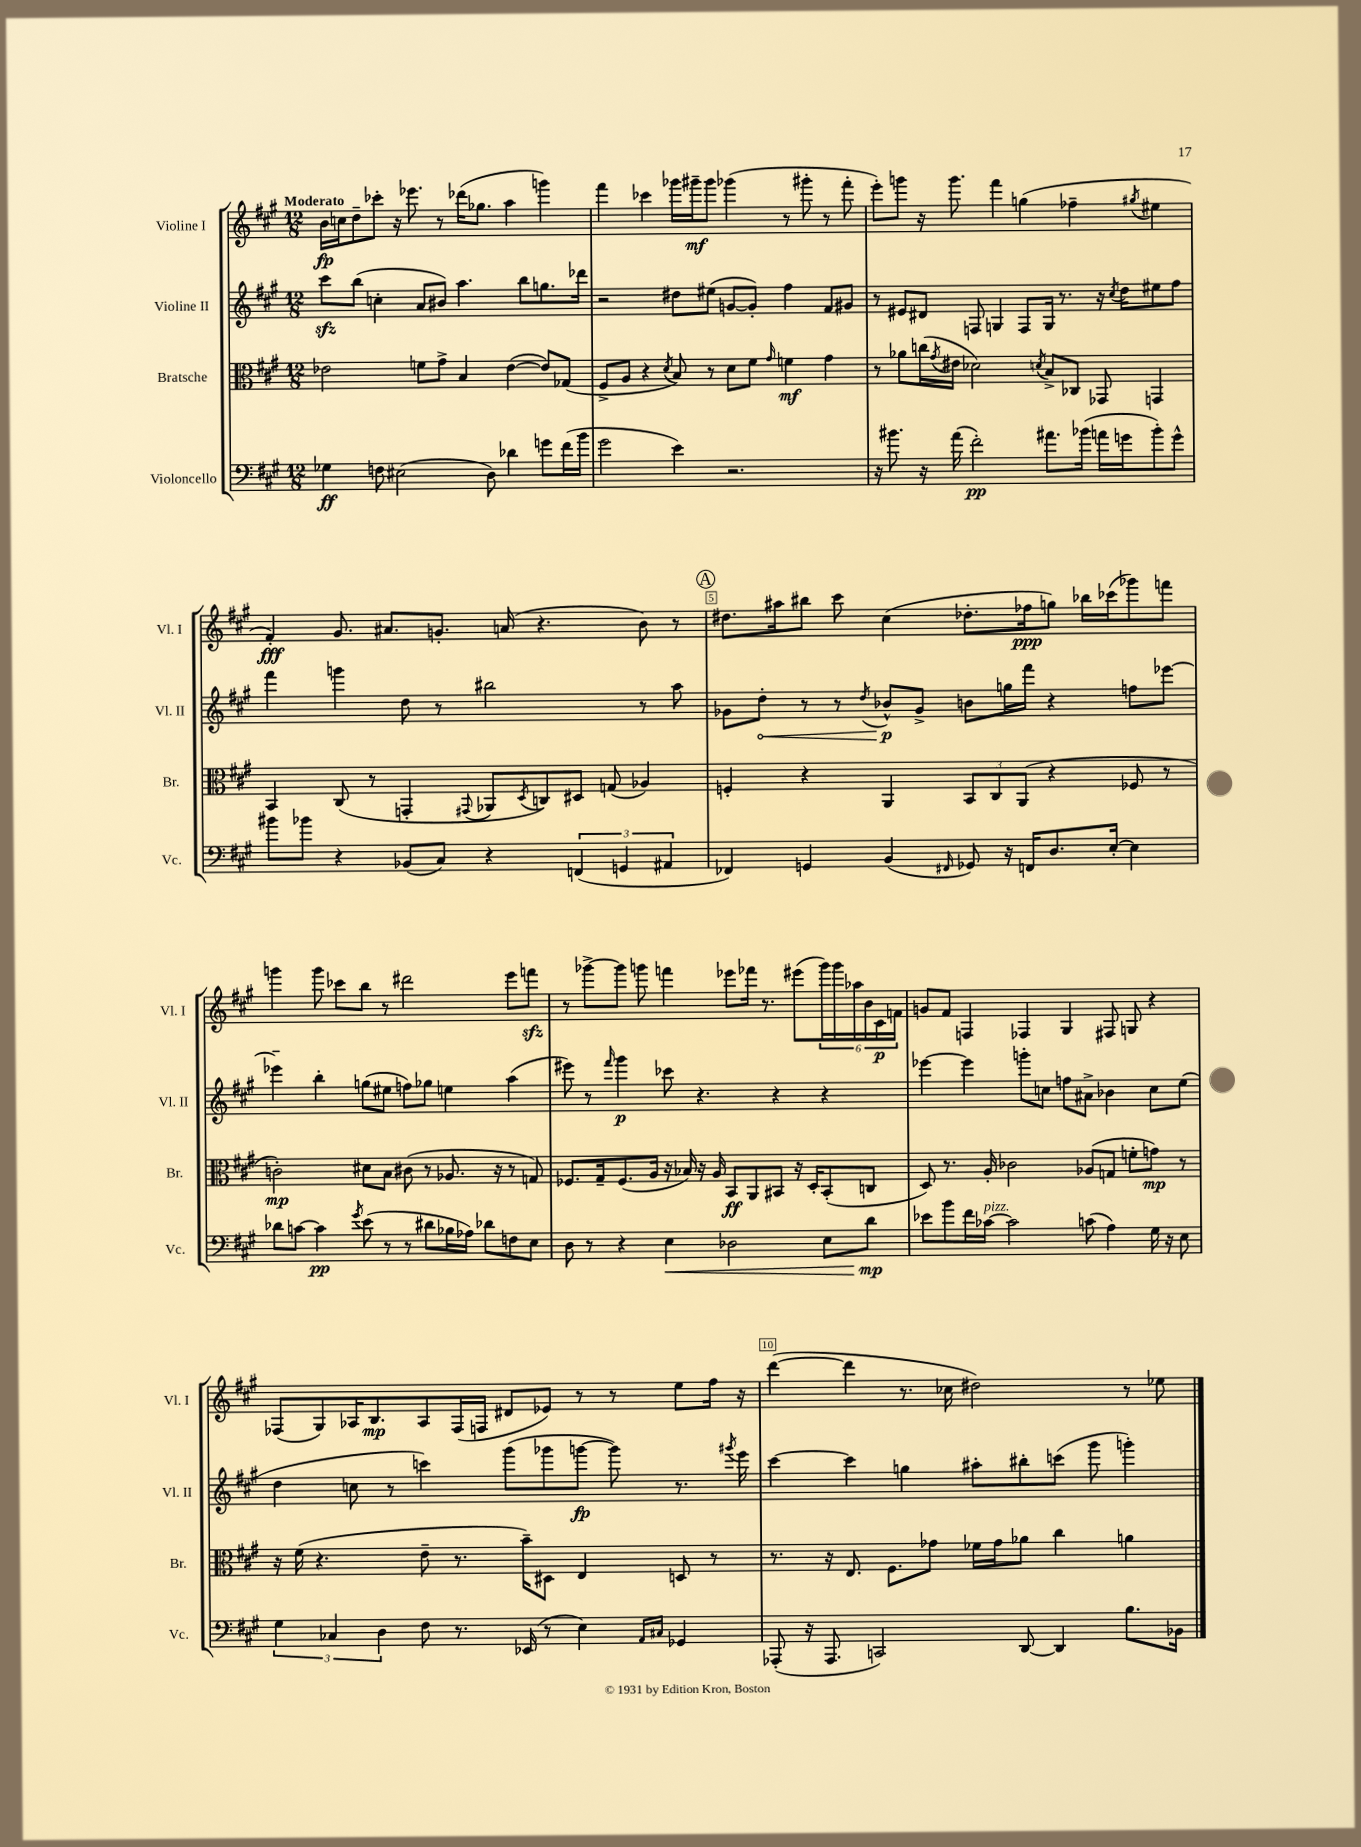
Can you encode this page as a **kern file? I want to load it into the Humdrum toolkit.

**kern	**dynam	**kern	**dynam	**kern	**dynam	**kern	**dynam
*part4	*part4	*part3	*part3	*part2	*part2	*part1	*part1
*staff4	*staff4	*staff3	*staff3	*staff2	*staff2	*staff1	*staff1
*I"Violoncello	*	*I"Bratsche	*	*I"Violine II	*	*I"Violine I	*
*I'Vc.	*	*I'Br.	*	*I'Vl. II	*	*I'Vl. I	*
*clefF4	*	*clefC3	*	*clefG2	*	*clefG2	*
*k[f#c#g#]	*	*k[f#c#g#]	*	*k[f#c#g#]	*	*k[f#c#g#]	*
*M12/8	*	*M12/8	*	*M12/8	*	*M12/8	*
=1	=1	=1	=1	=1	=1	=1	=1
!	!	!	!	!	!	!LO:TX:a:B:t=Moderato	!
4G-X\	ff	2e-X\	.	8ccc#zz\L	.	16b\LL	fp
.	.	.	.	.	.	16ccn\J	.
.	.	.	.	(8bb\J	.	8dd~\	.
8Fn\	.	.	.	4ccn'\	.	8ccc-X'\J	.
(2E#X\	.	.	.	.	.	16r	.
.	.	.	.	.	.	8.eee-X\	.
.	.	8fn\L	.	8a/L	.	.	.
.	.	8g#^\J	.	8b#X/J)	.	8r	.
.	.	4B/	.	4.aa\	.	(16ddd-X\KL	.
.	.	.	.	.	.	8.gg-X\J	.
8D\)	.	.	.	.	.	.	.
4d-X\	.	([4e-\	.	.	.	4aa\	.
.	.	.	.	8bb\L	.	.	.
8gn\L	.	8e-/L])	.	8.ggn\	.	4gggn\)	.
(16f#\L	.	(8G-X/J	.	.	.	.	.
16b\JJ	.	.	.	16ddd-X\Jk	.	.	.
=2	=2	=2	=2	=2	=2	=2	=2
2g#\	.	8F#^/L	.	2r	.	4fff#\	.
.	.	8A/J	.	.	.	.	.
.	.	4r	.	.	.	4ccc-X\	.
.	.	8qd/	.	.	.	.	.
4e\)	.	8B/)	.	8dd#X\L	.	16ggg-X\LL	.
.	.	.	.	.	.	16ggg#X~\J	mf
.	.	8r	.	(8ee#X\J	.	8ggg#\J	.
2.r	.	8d\L	.	[8gn/L	.	(4ggg-X\	.
.	.	8f#\J	.	8g'/J])	.	.	.
.	.	16qqg#/	.	.	.	.	.
.	.	4fn\	mf	4ff#\	.	8r	.
.	.	.	.	.	.	8ggg#X'\	.
.	.	4g#\	.	8f#/L	.	8r	.
.	.	.	.	8g#X/J	.	8fff#'\	.
=3	=3	=3	=3	=3	=3	=3	=3
16r	.	8r	.	8r	.	8eee'\L)	.
8.b#X\	.	.	.	.	.	.	.
.	.	8a-X\L	.	8e#X/L	.	8gggn\J	.
16r	.	(16ccn\L	.	8d#X/J	.	16r	.
.	.	8qg#/	.	.	.	.	.
(16a\	.	16e#X\JJ	.	.	.	8.ggg\	.
2f#'\)	pp	2d-X\)	.	8Fn/	.	.	.
.	.	.	.	4Gn/	.	4fff#\	.
.	.	.	.	8F/L	.	(4ggn\	.
.	.	8qdn/	.	.	.	.	.
8.a#X\L	.	8B^/L	.	16G/Jk	.	.	.
.	.	.	.	8.r	.	.	.
.	.	8C-X/J	.	.	.	4ff-X~\	.
(16b-X\Jk	.	.	.	.	.	.	.
16an\LL	.	8GG-X/	.	16r	.	.	.
.	.	.	.	8qcc#/	.	.	.
16gn\J	.	.	.	16dd\KL	.	.	.
.	.	.	.	.	.	8qgg#X/	.
8b-'\)	.	4GGn/	.	8ee#X\	.	4ee#X\	.
8g^^\J	.	.	.	8ff#\J	.	.	.
!!LO:LB:g=z
=4	=4	=4	=4	=4	=4	=4	=4
8b#X\L	.	4BB/	.	4fff#\	.	4f#'/)	fff
8b-X\J	.	.	.	.	.	.	.
4r	.	(8C#/	.	4gggn\	.	8.g#/	.
.	.	8r	.	.	.	.	.
.	.	.	.	.	.	8.a#X/L	.
(8BB-X/L	.	4GGn'/	.	8dd\	.	.	.
8C#/J)	.	.	.	8r	.	8.gn'/J	.
.	.	8qqGG#X/	.	.	.	.	.
4r	.	8AA-X/L	.	2bb#X\	.	.	.
.	.	.	.	.	.	(16an/	.
.	.	8qD/	.	.	.	.	.
.	.	8Cn/)	.	.	.	4.r	.
(6FFn/	.	8D#X/J	.	.	.	.	.
.	.	(8Gn/	.	.	.	.	.
6GGn/	.	.	.	.	.	.	.
.	.	4A-X/)	.	8r	.	8b\)	.
6AA#X/	.	.	.	.	.	.	.
.	.	.	.	8aa\	.	8r	.
!!LO:REH:place=s1:t=A
=5	=5	=5	=5	=5	=5	=5	=5
4FF-X/)	.	4Fn'/	.	8g-X\L	.	8.dd#X\L	.
!	!	!	!	!	!LO:HP:b	!	!
.	.	.	.	8dd'\J	<	.	.
.	.	.	.	.	.	16aa#X\k	.
4GGn/	.	4r	.	8r	.	8bb#X\J	.
.	.	.	.	8r	.	8ccc#\	.
.	.	.	.	8qdd/	.	.	.
(4BB/	.	4AA/	.	8b-X^^/L	p	(4cc#\	.
.	.	.	.	8g-^/J	[	.	.
16qqFF#X/	.	.	.	.	.	.	.
8GG-X/)	.	12BB/L	.	8bn\L	.	8.dd-X'\L	.
.	.	12C#/	.	.	.	.	.
16r	.	.	.	16ggn\L	.	.	.
.	.	(12AA/J	.	.	.	.	.
16FFn/KL	.	.	.	16fff#\JJ	.	16ff-X\k	ppp
8.D/	.	4r	.	4r	.	8ggn\J)	.
.	.	.	.	.	.	16bb-X\LL	.
[16E'/Jk	.	.	.	.	.	(16ccc-X\J	.
4E\]	.	8F-X/	.	8ffn\L	.	8ggg-X\)	.
.	.	8r	.	[8eee-X\J	.	8fffn\J	.
!!LO:LB:g=z
=6	=6	=6	=6	=6	=6	=6	=6
8d-X\L	.	2cn'\)	mp	4eee-X~\]	.	4gggn\	.
[8cn\J	.	.	.	.	.	.	.
4c\]	pp	.	.	4bb'\	.	8ggg\	.
.	.	.	.	.	.	8ccc-X\L	.
8qg#/	.	.	.	.	.	.	.
(8e\	.	8d#X\L	.	(8ggn\L	.	8bb\J	.
8r	.	8B\J	.	8ee#X\J	.	8r	.
8r	.	(8c#X\	.	8ffn\L)	.	2ddd#X\	.
8d#X\L	.	8r	.	8gg-X\J	.	.	.
16B-X\L	.	8.A-X/	.	4een\	.	.	.
16A-X\JJ)	.	.	.	.	.	.	.
8d-X\L	.	.	.	.	.	.	.
.	.	16r	.	.	.	.	.
8Fn\	.	8r	.	(4aa\	.	8eee\L	.
8E\J	.	8Gn/)	.	.	.	8fffnzz\J	.
=7	=7	=7	=7	=7	=7	=7	=7
8D\	.	8.F-X/L	.	8eee#X\)	.	8r	.
8r	.	.	.	8r	.	[8ggg-X^\L	.
.	.	16G#~/k	.	.	.	.	.
.	.	.	.	16qqfff#/	.	.	.
4r	.	(8.F-/	.	4ggg#\	p	8ggg-\J]	.
.	.	.	.	.	.	8gggn\	.
.	.	16A/Jk	.	.	.	.	.
!	!LO:HP:b	!	!	!	!	!	!
4E\	<	16r	.	8ccc-X\	.	4fffn\	.
.	.	16B-X/)	.	.	.	.	.
.	.	16r	.	4.r	.	.	.
.	.	16A/	.	.	.	.	.
2D-X\	.	8BB/L	ff	.	.	8eee-X\L	.
.	.	8AA/	.	.	.	16fff-X\Jk	.
.	.	.	.	.	.	8.r	.
.	.	8BB#X/J	.	4r	.	.	.
.	.	16r	.	.	.	(8eee#X\L	.
.	.	16D'/KL	.	.	.	.	.
8E\L	.	(8BB#'/	.	4r	.	24ggg\L)	.
.	.	.	.	.	.	24ggg\	.
.	.	.	.	.	.	24aa-X\	.
8d\J	mp	8Cn/J	.	.	.	24b\	.
.	.	.	.	.	.	24c#\	p
.	.	.	.	.	.	24fn\JJ	.
.	[	.	.	.	.	.	.
=8	=8	=8	=8	=8	=8	=8	=8
8e-X\L	.	8D/)	.	[4eee-X\	.	8gn/L	.
8b\	.	8.r	.	.	.	8f#/J	.
16f#\L	.	.	.	4eee-\]	.	4Fn/	.
!LO:TX:a:i:t=pizz.	!	!	!	!	!	!	!
[16c-X\JJ	.	16A'/	.	.	.	.	.
2c-\]	.	2c-X\	.	.	.	.	.
.	.	.	.	8gggn'\L	.	4F-X/	.
.	.	.	.	8ccn\J	.	.	.
.	.	.	.	8ffn\L	.	4G#/	.
(8cn\	.	(8A-X/L	.	8a#X^\J	.	.	.
4A\)	.	8Gn/J	.	4b-X\	.	8F#X/	.
.	.	8fn'\L	.	.	.	8Gn/	.
16G#\	.	8gn\J)	mp	8cc\L	.	4r	.
16r	.	.	.	.	.	.	.
8E\	.	8r	.	(8ee\J	.	.	.
!!LO:LB:g=z
=9	=9	=9	=9	=9	=9	=9	=9
6G#\	.	16r	.	4dd\	.	(8F-X/L	.
.	.	(16f#\	.	.	.	.	.
.	.	4.r	.	.	.	8G#/)	.
6C-X/	.	.	.	.	.	.	.
.	.	.	.	8ccn\	.	16A-X/K	.
.	.	.	.	.	.	8.B/	mp
6D\	.	.	.	.	.	.	.
.	.	.	.	8r	.	.	.
8F#\	.	8e~\	.	4cccn\)	.	8A-/	.
8.r	.	8.r	.	.	.	(16F-/L	.
.	.	.	.	.	.	16Fn/JJ	.
.	.	.	.	(8ggg#\L	.	8d#X/L	.
(16EE-X/	.	16b~\KL)	.	.	.	.	.
8r	.	8D#X\J	.	8ggg-X\	.	8e-X/J)	.
4E\)	.	4E/	.	[8gggn\J	fp	8r	.
.	.	.	.	8ggg\])	.	8r	.
16qqAA/LL	.	.	.	.	.	.	.
16qqC#X/JJ	.	.	.	.	.	.	.
4GG-X/	.	8Dn/	.	8.r	.	8ee\L	.
.	.	8r	.	.	.	16ff#\Jk	.
.	.	.	.	8qggg#X/	.	.	.
.	.	.	.	16eee\	.	16r	.
=10	=10	=10	=10	=10	=10	=10	=10
(8AAA-X'/	.	8.r	.	[4ccc#\	.	([4ddd\	.
16r	.	.	.	.	.	.	.
8.AAA-/	.	16r	.	.	.	.	.
.	.	8.E/	.	4ccc#\]	.	4ddd\]	.
2CCn/)	.	.	.	.	.	.	.
.	.	8.F#\L	.	.	.	.	.
.	.	.	.	4ggn\	.	8.r	.
.	.	8g-X\J	.	.	.	.	.
.	.	.	.	.	.	16cc-X\	.
.	.	16f-X\LL	.	8aa#X'\L	.	2dd#X\)	.
.	.	16g-\J	.	.	.	.	.
[8DD/	.	8a-X\J	.	8bb#X'\	.	.	.
4DD/]	.	4cc#\	.	(8cccn\J	.	.	.
.	.	.	.	8ggg#\	.	.	.
8.B\L	.	4an\	.	4gggn'\)	.	8r	.
.	.	.	.	.	.	8ee-X\	.
16BB-X\Jk	.	.	.	.	.	.	.
==	==	==	==	==	==	==	==
*-	*-	*-	*-	*-	*-	*-	*-
